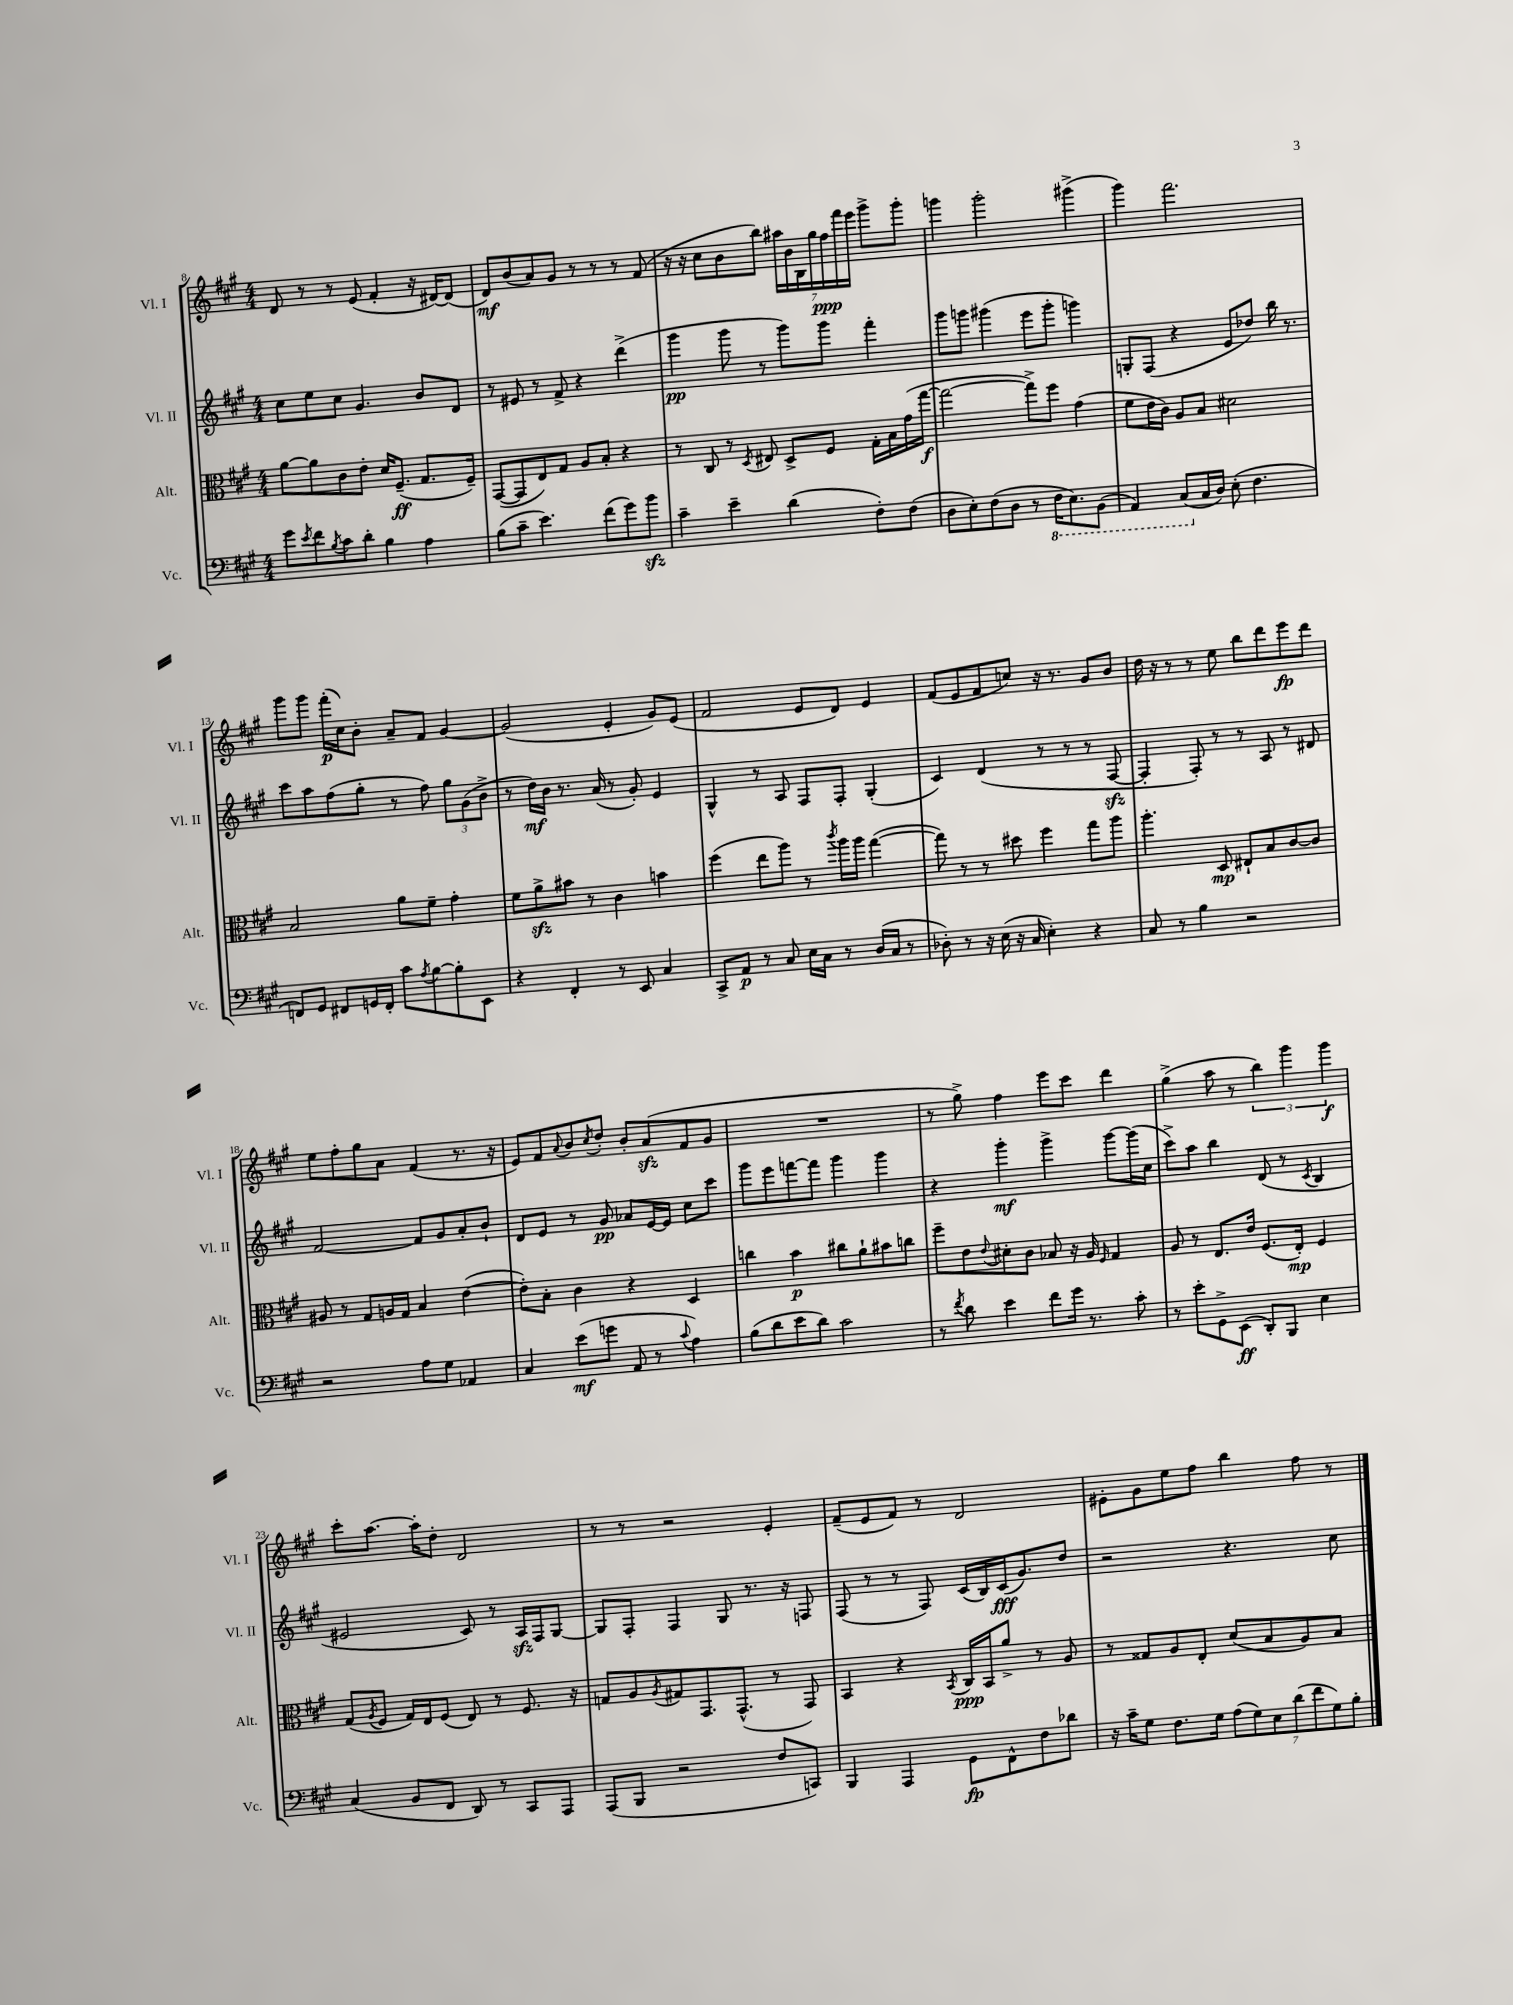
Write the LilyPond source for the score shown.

<<
\new StaffGroup <<
\new Staff = "s0" \with { instrumentName = "Vl. I" shortInstrumentName = "Vl. I" } {
    \clef treble \key a \major \numericTimeSignature \time 4/4
    d'8 r8 r8 e'8( fis'4-. r16 dis'16~) dis'8( |
    d'8\mf) b'8( a'8) gis'8 r8 r8 r8 fis'8( |
    r16 r16 cis''8 b'8 b''8) \tuplet 7/4 { ais''16 b'16 b16 gis''16 fis''16\ppp fis'''16 e'''16 } gis'''8-> gis'''8-. |
    g'''4 g'''2-. gis'''4->( |
    gis'''4) fis'''2. |
    gis'''8 gis'''8 fis'''16-.\p( cis''16) b'8-. a'8-- fis'8 gis'4~ |
    gis'2( e'4-. gis'8) e'8( |
    fis'2 e'8 d'8) e'4 |
    fis'8( e'8 fis'8 c''8) r16 r8. gis'8 b'8 |
    d''16 r16 r8 r8 e''8 b''8 d'''8 e'''8\fp d'''8 |
    e''8 fis''8-. gis''8 a'8 fis'4( r8. r16 |
    e'8) fis'8 \appoggiatura { a'8 } b'8 \acciaccatura { cis''8 } d''8-. b'8-. a'8\sfz( fis'8 gis'8 |
    R1 |
    r8 gis''8->) fis''4 e'''8 cis'''8 d'''4 |
    gis''4->( a''8 r8 \tuplet 3/2 { b''4) gis'''4 gis'''4\f } |
    cis'''8-. a''8.~ a''16-. d''8-. d'2 |
    r8 r8 r2 e'4-. |
    fis'8--( e'8 fis'8) r8 d'2 |
    eis'8-. gis'8 e''8 fis''8 b''4 fis''8 r8 \bar "|." |
}
\new Staff = "s1" \with { instrumentName = "Vl. II" shortInstrumentName = "Vl. II" } {
    \clef treble \key a \major \numericTimeSignature \time 4/4
    cis''8 e''8 cis''8 gis'4. b'8 d'8 |
    r8 eis'8 r8 fis'8-> r4 d'''4->( |
    gis'''4\pp gis'''8 r8 gis'''8) gis'''8 fis'''4-. |
    gis'''8 g'''8 gis'''4( e'''8 gis'''8-. g'''4) |
    g8-. fis8( r4 e'8 des''8) b''16 r8. |
    cis'''8 a''8 fis''8( gis''8-. r8 fis''8) \tuplet 3/2 { gis''8 gis'8( b'8-> } |
    r8 d''16\mf) b'16 r8. a'16( r8 gis'8-.) e'4 |
    gis4-^ r8 a8 fis8 fis8-. gis4-.( |
    cis'4) d'4( r8 r8 r8 fis8~\sfz |
    fis4-. fis8-.) r8 r8 a8 r8 dis'8 |
    fis'2~ fis'8 gis'8 a'8-. b'8-! |
    d'8 e'8 r8 gis'8\pp aes'8 e'16~ e'16 cis''8 cis'''8 |
    gis'''8 e'''8 f'''8~ f'''8 gis'''4 gis'''4 |
    r4 gis'''4-.\mf gis'''4-> gis'''8~ gis'''16( cis''16 |
    cis'''8->) a''8 b''4 d'8( r8 \acciaccatura { cis'8 } b4 |
    eis'2 cis'8) r8 a16\sfz fis16 gis8~ |
    gis8 fis8-. fis4 gis8 r8. r16 f8 |
    fis8( r8 r8 fis8) cis'16( b16) cis'16\fff( gis'8.) d''8 |
    r2 r4. cis''8 \bar "|." |
}
\new Staff = "s2" \with { instrumentName = "Alt." shortInstrumentName = "Alt." } {
    \clef alto \key a \major \numericTimeSignature \time 4/4
    a'8~ a'8 cis'8 e'8-. d'16 fis8.--\ff( gis8. fis16--) |
    gis,8~( gis,8 e8) gis8 a8 b8-. r4 |
    r8 cis8 r8 \acciaccatura { d8 } eis8 d8-> fis8 gis16-. b16 gis'16( gis''16~\f |
    gis''2~ gis''8->) fis''8 gis'4( |
    fis'8 e'16 cis'16) a8 b8 dis'2 |
    b2 a'8 fis'8-- gis'4-. |
    fis'8 a'8->\sfz bis'8 r8 cis'4 b'4 |
    fis''4( e''8 a''8) r8 \acciaccatura { cis'''8 } a''16 a''16 gis''4~( |
    gis''8) r8 r8 dis''8 fis''4 gis''8 a''8 |
    a''4.-. d8\mp eis8-! b8 cis'8~ cis'8 |
    ais8 r8 gis8 a16 gis16 b4 e'4~( |
    e'8-.) b8-. cis'4 r4 d4 |
    c''4 b'4\p cis''8 a'8-! bis'8 c''8 |
    fis''8-- e'8 \appoggiatura { e'8 } dis'8-. cis'8 bes8 r16 a16 \grace { fis16 } gis4 |
    a8 r8 e8. e'16 fis8.( e16-.\mp) fis4 |
    gis8( \acciaccatura { a8 } fis8 gis16) e16 fis8( e8) r8 fis8. r16 |
    g8 a8 \acciaccatura { a8 } gis8 gis,8. gis,8.-^( r8 gis,8) |
    b,4 r4 \acciaccatura { b,8 } cis16\ppp b,16 a'8-> r8 a8 |
    r8 gisis8 a8 e8-. d'8( b8 a8) b8 \bar "|." |
}
\new Staff = "s3" \with { instrumentName = "Vc." shortInstrumentName = "Vc." } {
    \clef bass \key a \major \numericTimeSignature \time 4/4
    gis'8 \acciaccatura { e'8 } fis'8 \acciaccatura { b8 } cis'8 d'8-. b4 a4 |
    b8( cis'8-- e'4.) fis'8( gis'8) b'8\sfz |
    cis'4-- e'4-- d'4( fis8-.) fis8( |
    d8 e8-.) fis8( d8 r8 \ottava #-1 fis,16 e,8.) b,,8( |
    a,,4) cis,8( \ottava #0 cis16 d16) e8-.( fis4. |
    f,8) gis,8 fis,8 g,16 fis,16-. cis'8 \acciaccatura { a8 } b8~ b8-. e,8 |
    r4 fis,4-. r8 e,8 cis4 |
    cis,8-> a,8\p r8 cis8 e16 cis16 r8 d16( cis16 r8 |
    des8-.) r8 r16 e16( r16 cis16 e4-.) r4 |
    cis8 r8 b4 r2 |
    r2 a8 gis8 aes,4 |
    cis4 e'8\mf( g'8 a,8 r8 \appoggiatura { cis'8 } a4) |
    b8( d'8 e'8 d'8) cis'2 |
    r8 \acciaccatura { fis'8 } d'8 e'4 fis'8 gis'16 r8. cis'8-. |
    r8 e'8-. gis,8-> e,8\ff( d,8-.) b,,8 e4 |
    cis4( b,8 fis,8 d,8) r8 cis,8 a,,8 |
    a,,8( b,,8 r2 fis8 c,8) |
    b,,4 a,,4 gis,8\fp fis,8-^ fis8 des'8 |
    r16 cis'16-- gis8 fis8. gis16 \tuplet 7/4 { a8( gis8) e8 d'8( fis'8 gis8) b8-. } \bar "|." |
}
>>
>>
\layout { \context { \Score currentBarNumber = #8 } }
